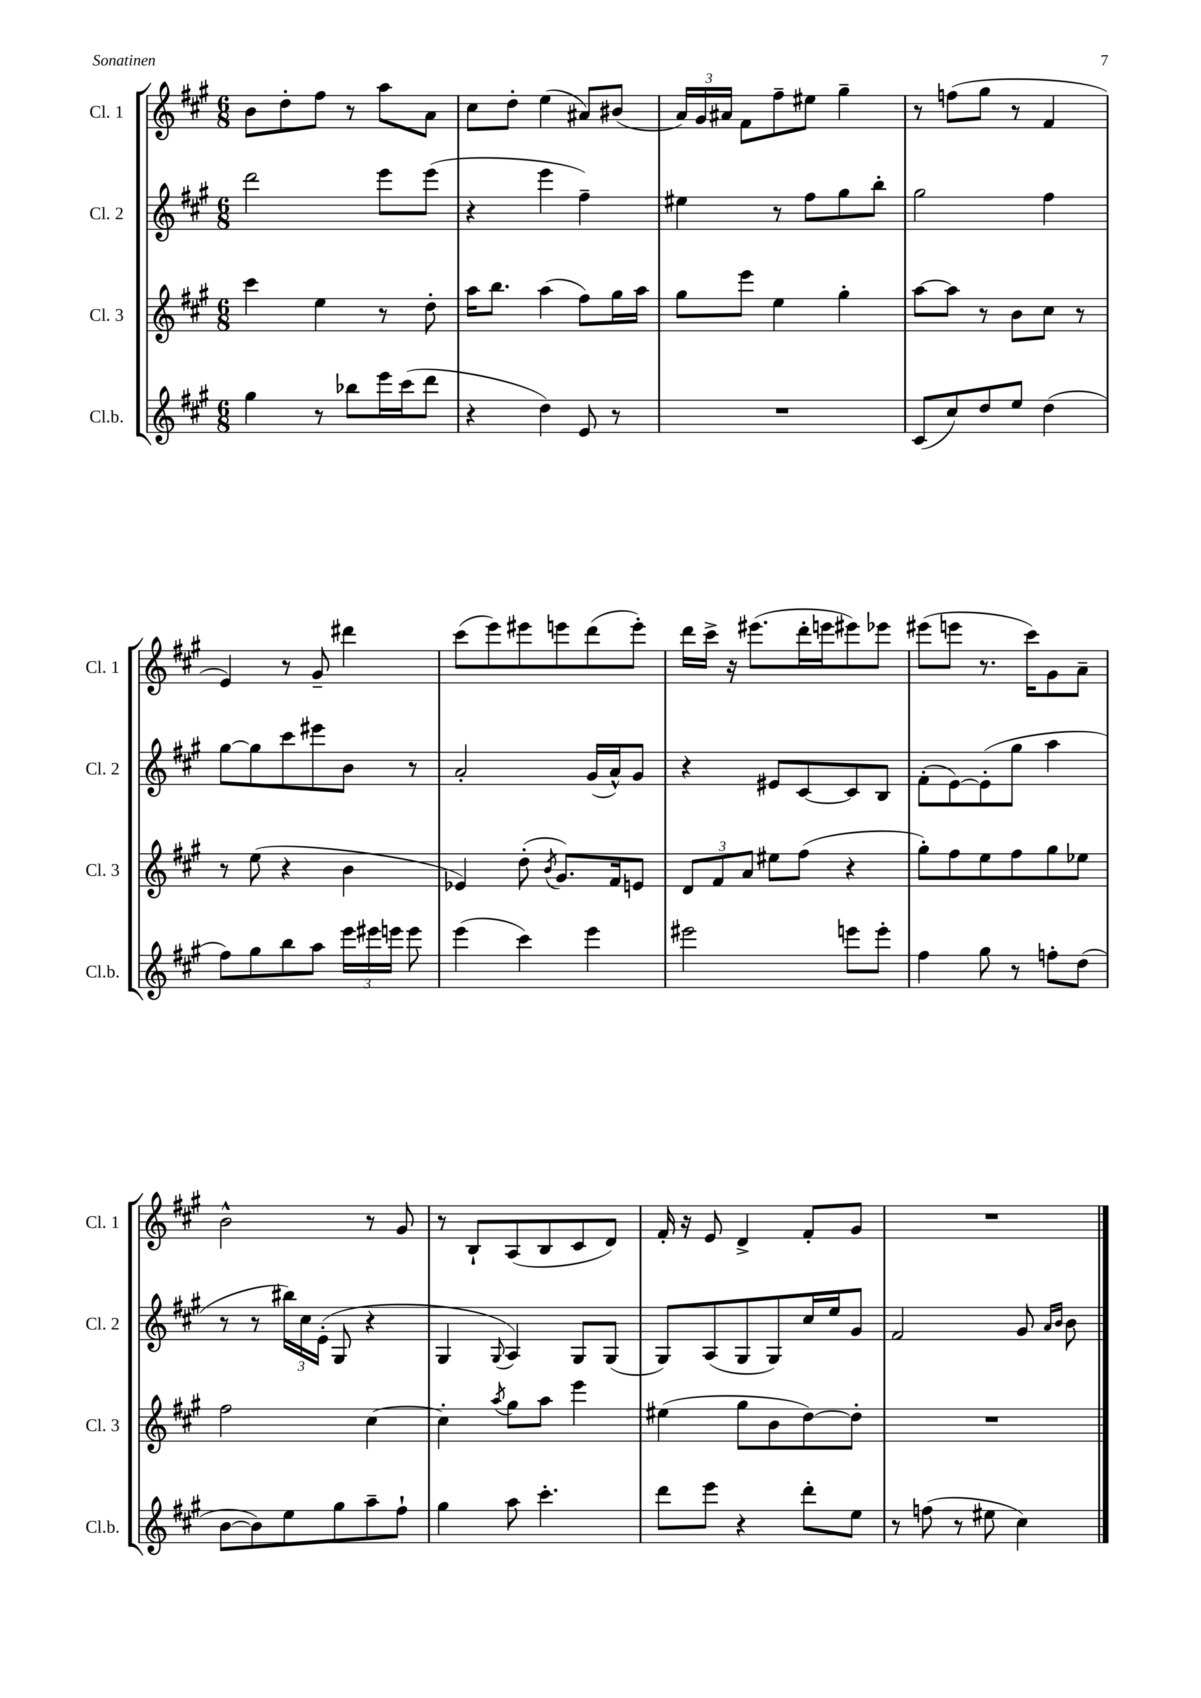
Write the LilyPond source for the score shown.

<<
\new StaffGroup <<
\new Staff = "s0" \with { instrumentName = "Cl. 1" shortInstrumentName = "Cl. 1" } {
    \clef treble \key a \major \numericTimeSignature \time 6/8
    \autoBeamOff b'8[ d''8-. fis''8] r8 a''8[ a'8] |
    cis''8[ d''8]-. e''4( ais'8[) bis'8]( |
    \tuplet 3/2 { a'16[) gis'16 ais'16] } fis'8[ fis''8-- eis''8] gis''4-- |
    r8 f''8[( gis''8] r8 fis'4 |
    e'4) r8 gis'8-- dis'''4 |
    cis'''8[( e'''8) eis'''8 e'''8 d'''8( e'''8]-.) |
    d'''16[ cis'''16]-> r16 eis'''8.[( d'''16-. e'''16 eis'''8) ees'''8] |
    eis'''8[( e'''8] r8. cis'''16[) gis'8 a'8]-- |
    b'2-^ r8 gis'8 |
    r8 b8[-! a8( b8 cis'8 d'8]) |
    fis'16-. r16 e'8 d'4-> fis'8[-. gis'8] |
    R2. \bar "|." |
}
\new Staff = "s1" \with { instrumentName = "Cl. 2" shortInstrumentName = "Cl. 2" } {
    \clef treble \key a \major \numericTimeSignature \time 6/8
    \autoBeamOff d'''2 e'''8[ e'''8]( |
    r4 e'''4 fis''4--) |
    eis''4 r8 fis''8[ gis''8 b''8]-. |
    gis''2 fis''4 |
    gis''8[~ gis''8 cis'''8 eis'''8 b'8] r8 |
    a'2-. gis'16[( a'16-^) gis'8] |
    r4 eis'8[ cis'8~ cis'8 b8] |
    fis'8[-.( e'8~) e'8-.( gis''8] a''4 |
    r8 r8 \tuplet 3/2 { bis''16[) cis''16 e'16]-.( } gis8 r4 |
    gis4 \appoggiatura { gis8 } a4) gis8[ gis8]( |
    gis8[) a8( gis8 gis8) cis''16 e''16 gis'8] |
    fis'2 gis'8 \grace { a'16[ b'16] } b'8 \bar "|." |
}
\new Staff = "s2" \with { instrumentName = "Cl. 3" shortInstrumentName = "Cl. 3" } {
    \clef treble \key a \major \numericTimeSignature \time 6/8
    \autoBeamOff cis'''4 e''4 r8 d''8-. |
    a''16[ b''8.] a''4( fis''8[) gis''16 a''16] |
    gis''8[ e'''8] e''4 gis''4-. |
    a''8[~ a''8] r8 b'8[ cis''8] r8 |
    r8 e''8( r4 b'4 |
    ees'4) d''8-.( \acciaccatura { b'8 } gis'8.[) fis'16 e'8] |
    \tuplet 3/2 { d'8[ fis'8 a'8] } eis''8[ fis''8]( r4 |
    gis''8[-.) fis''8 e''8 fis''8 gis''8 ees''8] |
    fis''2 cis''4~ |
    cis''4-. \acciaccatura { a''8 } gis''8[ a''8] e'''4 |
    eis''4( gis''8[ b'8 d''8~) d''8]-. |
    R2. \bar "|." |
}
\new Staff = "s3" \with { instrumentName = "Cl.b." shortInstrumentName = "Cl.b." } {
    \clef treble \key a \major \numericTimeSignature \time 6/8
    \autoBeamOff gis''4 r8 bes''8[ e'''16 cis'''16( d'''8] |
    r4 d''4) e'8 r8 |
    R2. |
    cis'8[( cis''8) d''8 e''8] d''4( |
    fis''8[) gis''8 b''8 a''8] \tuplet 3/2 { e'''16[ eis'''16 e'''16] } e'''8 |
    e'''4( cis'''4) e'''4 |
    eis'''2 e'''8[ e'''8]-. |
    fis''4 gis''8 r8 f''8[-. d''8]( |
    b'8[~ b'8) e''8 gis''8 a''8-- fis''8]-! |
    gis''4 a''8 cis'''4.-. |
    d'''8[ e'''8] r4 d'''8[-. e''8] |
    r8 f''8( r8 eis''8 cis''4) \bar "|." |
}
>>
>>
\layout { \context { \Score \remove "Bar_number_engraver" } }
